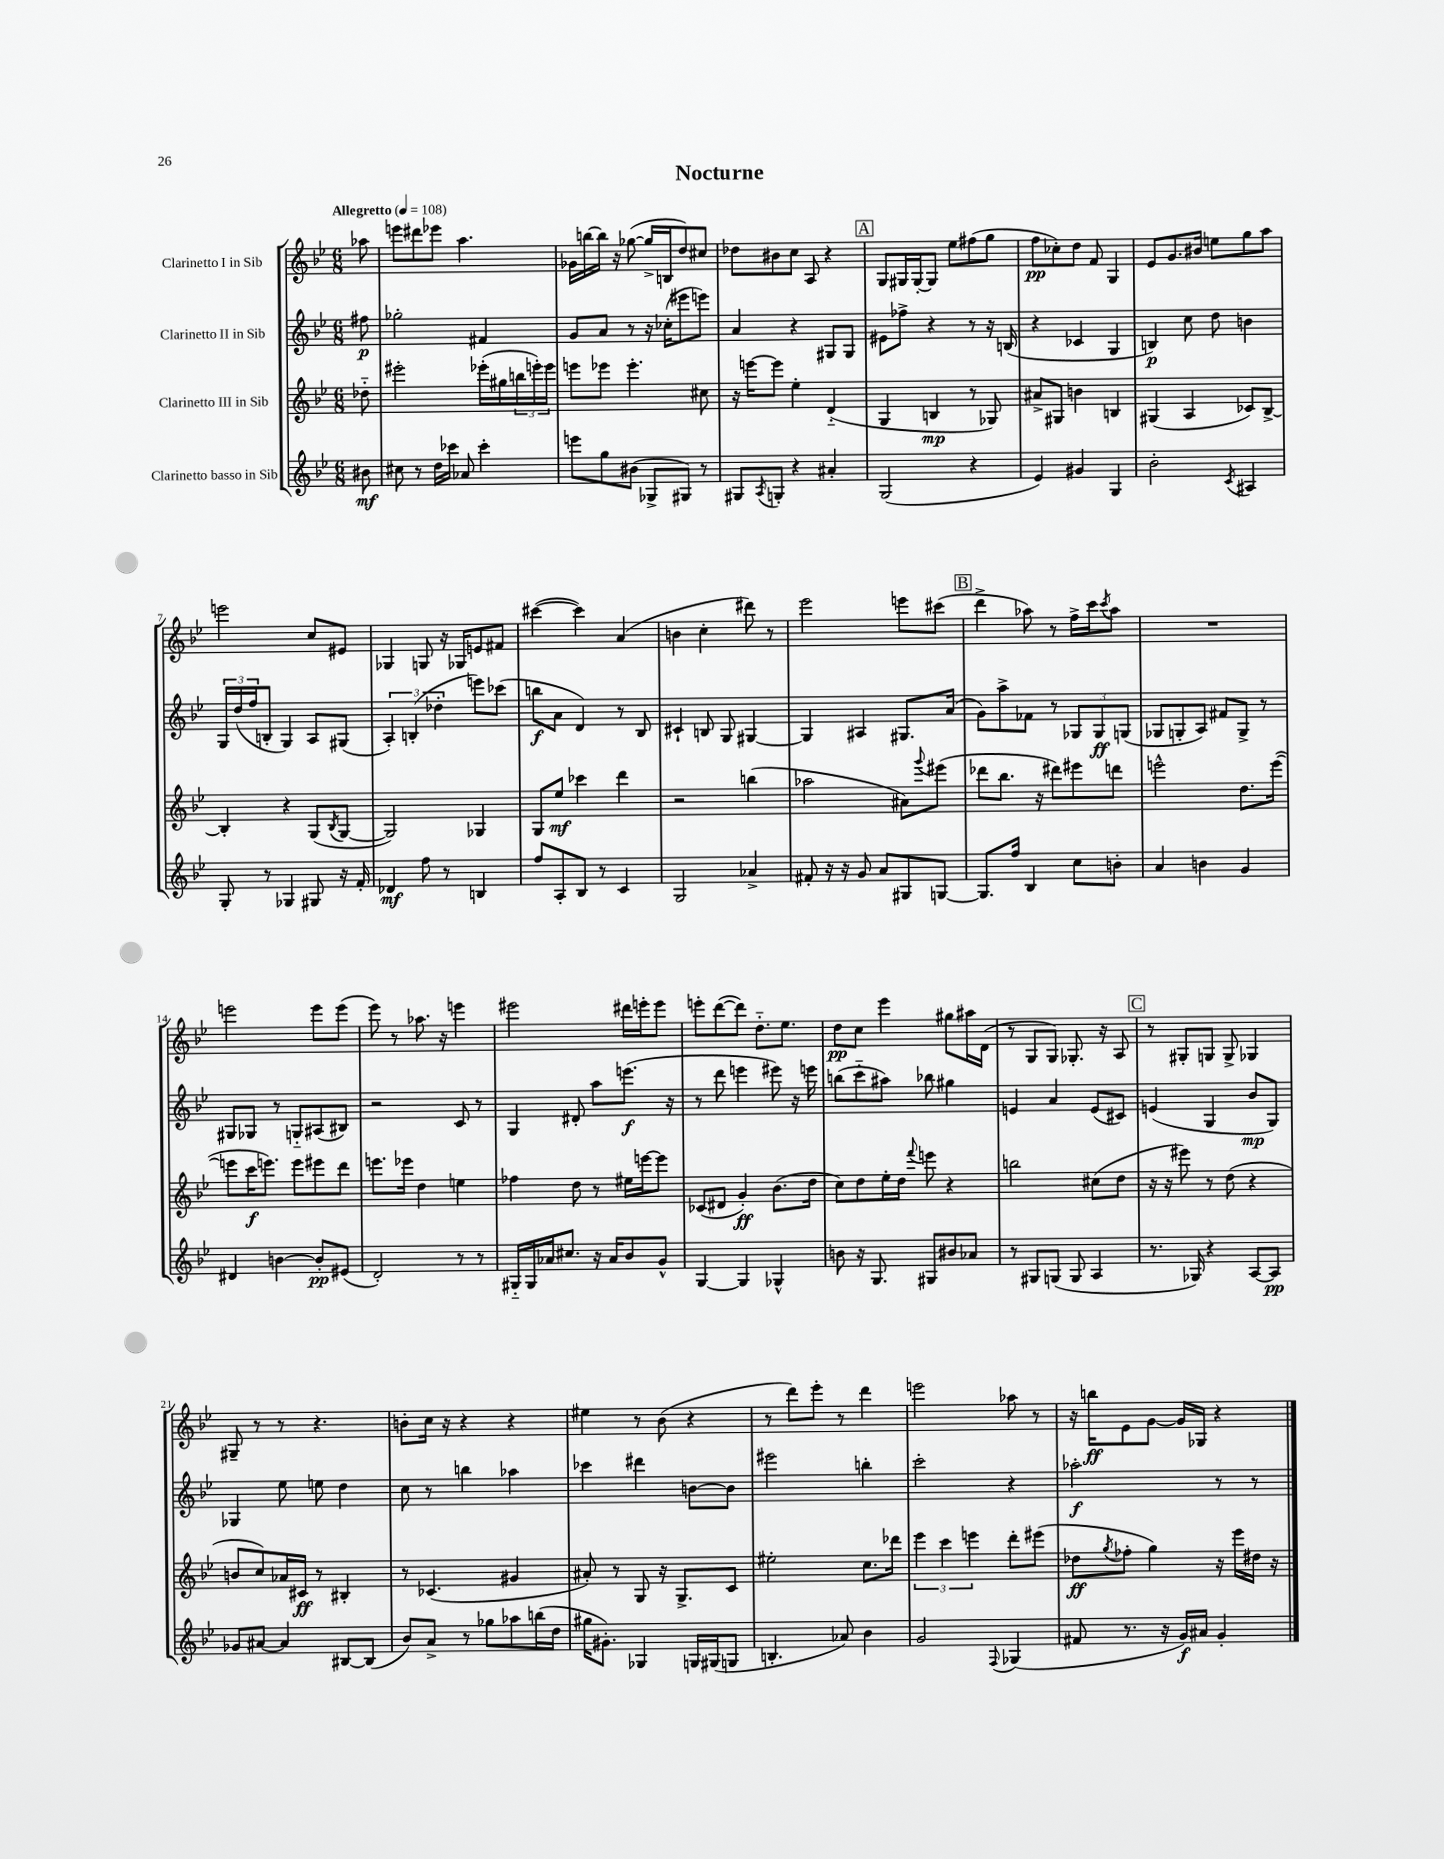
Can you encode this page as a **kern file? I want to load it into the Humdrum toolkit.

**kern	**kern	**kern	**kern
*staff4	*staff3	*staff2	*staff1
*clefG2	*clefG2	*clefG2	*clefG2
*k[b-e-]	*k[b-e-]	*k[b-e-]	*k[b-e-]
*M6/8	*M6/8	*M6/8	*M6/8
*MM108	*MM108	*MM108	*MM108
8b#\	8dd-'~\	8ff#\	8aa-\
=	=	=	=
8cc#\	2eee#'\	2gg-'\	8eee\L
8r	.	.	8ddd#\
16dd\LL	.	.	8eee-\J
16ccc-\JJ	.	.	.
8a-/	.	.	4.aa\
4ccc-'\	(16eee-'\LL	4f#/	.
.	16gg#\	.	.
.	24bb\	.	.
.	24eee'\)	.	.
.	24eee\JJ	.	.
=	=	=	=
8eee\L	8eee\L	8g/L	16g-\LL
.	.	.	[16bb\
8gg\	8eee-\J	8a/J	16bb\]JJ
.	.	.	16r
(8b#\J	4.eee-'\	8r	([8gg-\
8G-^/L	.	16r	16gg-^/]LL
.	.	(16cc-'\LK	16B/J
8G#/J)	.	8eee#\	8dd/)
8r	8cc#\	8eee\J)	8cc#/J
=	=	=	=
8G#/L	16r	4a/	8dd-\L
.	[16eee\LK	.	.
8qA/	.	.	.
8G'/J	8eee\]J	.	8b#\
4r	4ee-'\	4r	8cc\J
.	.	.	8A/
4a#'/	(4d'~/	8G#/L	4r
.	.	8G#/J	.
=	=	=	=
(2G/	4G/	8e#\L	8G/L
.	.	8ff-^\J	16G#/L
.	.	.	[16G#'/J
.	4B/	4r	8G#/]J
.	.	.	8ee-\L
4r	8r	8r	(8ff#\
.	8G-/)	16r	8gg\J
.	.	(16B/	.
=	=	=	=
4e-/)	8a#^/L	4r	8ff\L
.	8G#/J	.	8cc-'\)
4g#/	4b\	4c-/	8dd\J
.	.	.	8f/
4G/	4B/	4G/	4G/
=	=	=	=
2b-'\	(4G#/	4B/)	8e-/L
.	.	.	8.g/
.	4A/	8cc\	.
.	.	.	16b#/Jk
.	.	8dd\	8ee\L
8qc/	.	.	.
4A#/	8c-/L)	4b\	8gg\
.	[8B-^/J	.	8aa\J
=	=	=	=
8G'/	4B-'/]	24G/LL	2eee\
.	.	(24dd/	.
.	.	24ff/J	.
8r	.	8B'/J	.
4G-/	4r	4G/)	.
8G#/	(8G/L	8A/L	8cc/L
.	8qB-/	.	.
16r	[8G/J	(8G#/J	8e#/J
16f'/	.	.	.
=	=	=	=
4d-/	2G/])	6A'/)	4G-/
.	.	(6B'/	.
8ff\	.	.	8G/
.	.	6dd-'\	.
8r	.	.	16r
.	.	.	16G-/LK
4B/	4G-/	8eee\L)	8e/
.	.	(8ccc-\J	8f#/J
=	=	=	=
8ff/L	8G/L	8bb\L	([4ccc#\
8A'/	8ee-/J	8a\J	.
8B-/J	4ccc-\	4d/)	4ccc#\])
8r	.	.	.
4c/	4ddd\	8r	(4a/
.	.	8B-/	.
=	=	=	=
2G/	2r	4c#`/	4b\
.	.	8B/	4cc'\
.	.	8G/	.
4a-^/	(4bb\	[4G#/	8ddd#\)
.	.	.	8r
=	=	=	=
8f#'/	2aa-\	4G#/]	2eee-\
16r	.	.	.
16r	.	.	.
8g/	.	4A#/	.
8a/L	.	.	.
8G#/	8a#\L)	8.G#/L	8eee\L
.	8qqggg/	.	.
[8G/J	(8eee#\J	.	(8ccc#\J
.	.	(16a/Jk	.
=	=	=	=
8.G/]L	8ddd-\L	8g\L)	4ddd^\
.	8.bb-\J	8aa^\	.
16ff/Jk	.	.	.
4B-/	.	8f-\J	8aa-\)
.	16r	.	.
.	8ddd#\L)	8r	8r
8cc\L	8eee#\	12G-/L	16ff^\LL
.	.	.	16ccc\J
.	.	12G-/	.
.	.	.	8qccc/
8b'\J	8ddd\J	.	8aa-\J
.	.	(12G/J	.
=	=	=	=
4a/	2eee^^\	8G-/L	2.r
.	.	8G'/	.
4b\	.	8A/J)	.
.	.	8f#/L	.
4g/	8.dd\L	8G^/J	.
.	.	8r	.
.	([16eee\Jk	.	.
=	=	=	=
4d#/	8eee\]L	8G#/L	2eee\
.	16ccc\K	8G-/J	.
.	8.eee\J)	.	.
[4b\	.	8r	.
.	8eee\L	8G'~/L	.
8b'/]L	8eee#\	(8A#/	8eee\L
(8e#/J	8ddd\J	8B#/J)	(8eee\J
=	=	=	=
2d'/)	8.eee\L	2r	8eee-\)
.	.	.	8r
.	16eee-\Jk	.	.
.	4dd\	.	8.aa-\
.	.	.	16r
8r	4ee\	8c/	4eee\
8r	.	8r	.
=	=	=	=
16G#'~/LL	4ff-\	4G/	2eee#\
16G#/	.	.	.
16a-/J	.	.	.
8.cc#/J	.	.	.
.	8dd\	8d#'/	.
16r	8r	8aa\L	.
16a-/LK	.	.	.
8b-/	16ee#\LL	(8.eee\J	16ddd#\LL
.	[16eee\J	.	16eee'\J
8g^^/J	8eee\]J	.	8eee\J
.	.	16r	.
=	=	=	=
[4G/	(8c-/L	8r	8eee'\L
.	8d#/J	8ddd\	([8ddd\
4G/]	4g'/)	4eee\	8ddd\]J)
.	.	.	8.dd'~\L
4G-^^/	(8.b-\L	8eee#\)	.
.	.	.	8.ee-\J
.	.	16r	.
.	16dd\Jk	16eee\	.
=	=	=	=
8b\	8cc\L)	(8bb\L	8dd\L
16r	8dd\	8ccc'~\	8cc\J
8.G/	.	.	.
.	16ee-'\L	8aa#\J)	4eee-\
.	16dd\JJ	.	.
.	8qqfff/	.	.
8G#/L	8eee\	8bb-\	.
8b#/	4r	4gg#\	8gg#\L
8a-/J	.	.	16aa#\L
.	.	.	(16d\JJ
=	=	=	=
8r	2bb\	4e/	8r
8G#/L	.	.	8G/L
(8G/J	.	4a/	8G/J)
8G/	.	.	8.G-'/
4A/	(8cc#\L	(8e/L	.
.	.	.	16r
.	8dd\J	8c#/J)	8A/
=	=	=	=
8.r	16r	(4e/	8r
.	16r	.	.
.	8eee#\)	.	8G#'/L
16G-/)	.	.	.
4r	8r	4G/	8G/J
.	(8dd\	.	8G^/
[8A/L	4r	8b-/L	4G-/
8A/]J	.	8G/J)	.
=	=	=	=
8g-/L	8b/L	4G-/	8G#~/
[8a#/J	8cc/)	.	8r
4a#/]	16a-/L	8ee-\	8r
.	16c#/JJ	.	.
.	8r	8ee\	4.r
[8B#/L	4B#'/	4dd\	.
(8B#/]J	.	.	.
=	=	=	=
8b-/L)	8r	8cc\	8b'\L
8a^/J	(4.c-/	8r	16cc\Jk
.	.	.	16r
8r	.	4bb\	4r
8gg-\L	.	.	.
8aa-\	4g#/	4aa-\	4r
(16bb\L	.	.	.
16dd\JJ	.	.	.
=	=	=	=
16gg#\LK	8a#'/)	4ccc-\	4ee#\
8.g#'\J)	.	.	.
.	8r	.	.
4G-/	8G/	4ddd#\	8r
.	16r	.	(8b-\
.	8.G^/L	.	.
16G/LL	.	[8b\L	4r
(16G#/J	.	.	.
8G/J	8c/J	8b\]J	.
=	=	=	=
4.B'/	2ee#'\	2eee#\	8r
.	.	.	8ddd\L)
.	.	.	8eee-'\J
8a-/)	.	.	8r
4b-\	8.cc\L	4bb'\	4ddd\
.	16ddd-\Jk	.	.
=	=	=	=
2g/	6eee-\	2ccc'\	2eee\
.	6ccc\	.	.
.	6eee\	.	.
8qqF/	.	.	.
(4G-/	8ddd'\L	4r	8aa-\
.	(8eee#\J	.	8r
=	=	=	=
8f#/	8dd-\L	2aa-'\	16r
.	.	.	16bb\LK
.	8qgg/	.	.
8.r	8ff-'\J	.	8e-\
.	4gg\)	.	[8g\J
16r	.	.	.
16g/LL)	.	.	16g/]LL
16a#/JJ	.	.	16G-/JJ
4g'/	16r	8r	4r
.	16eee-\LL	.	.
.	16dd#\JJ	8r	.
.	16r	.	.
==	==	==	==
*-	*-	*-	*-
